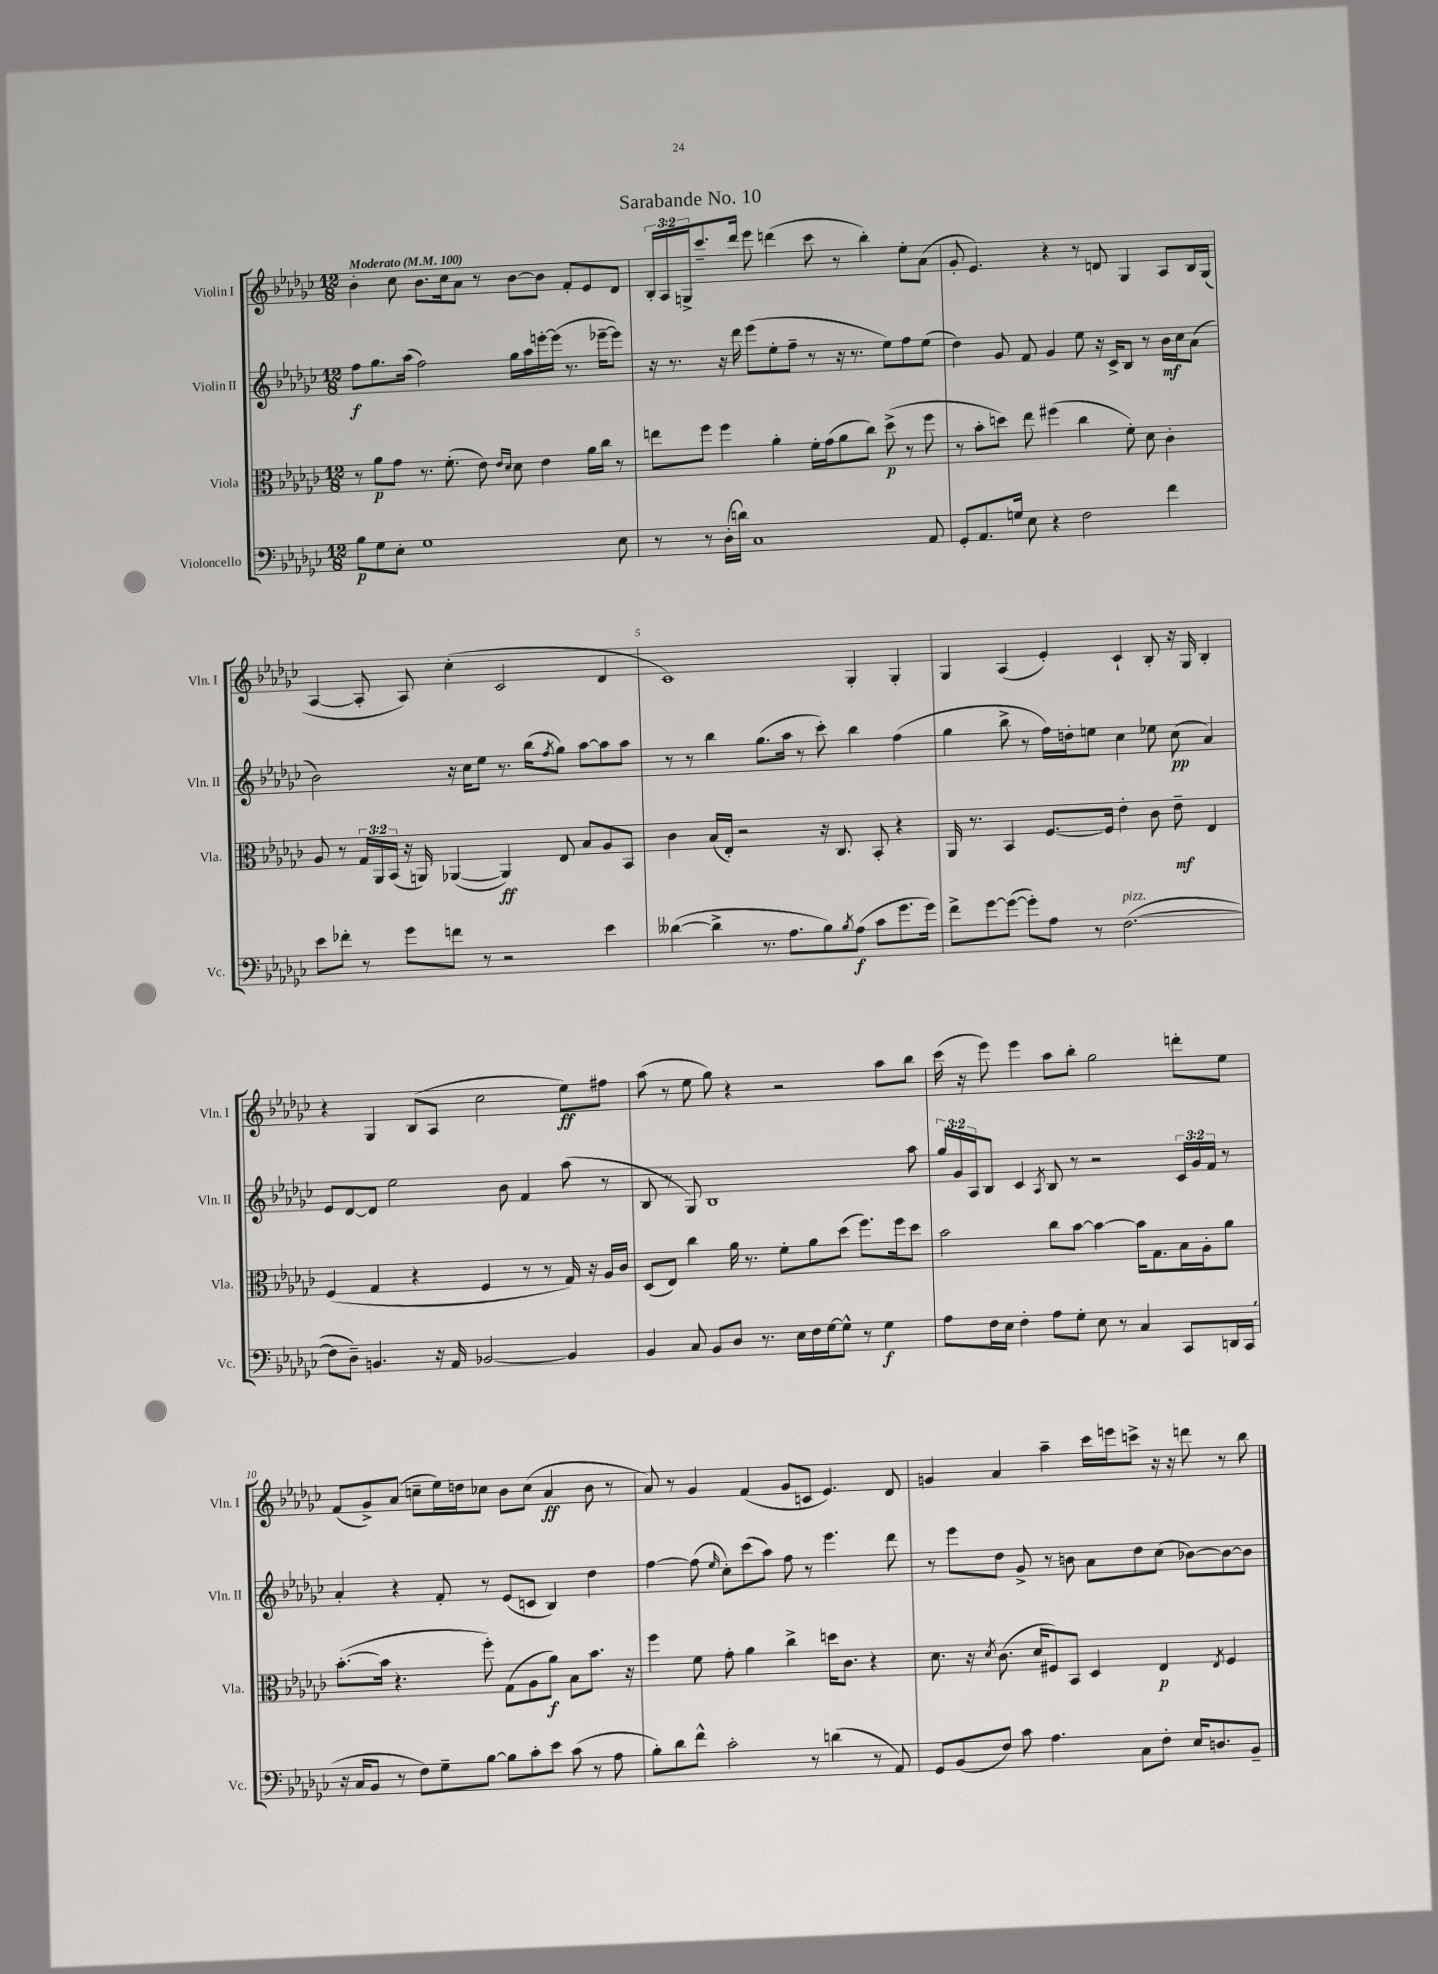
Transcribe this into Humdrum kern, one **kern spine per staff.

**kern	**kern	**kern	**kern
*staff4	*staff3	*staff2	*staff1
*clefF4	*clefC3	*clefG2	*clefG2
*k[b-e-a-d-g-c-]	*k[b-e-a-d-g-c-]	*k[b-e-a-d-g-c-]	*k[b-e-a-d-g-c-]
*M12/8	*M12/8	*M12/8	*M12/8
*MM100	*MM100	*MM100	*MM100
8B-	8r	8ff	4b-'
8G-	8a-	8.gg-	.
8E-'	8g-	.	8cc-
.	.	(16aa-	.
1G-	8.r	2ff)	8.b-
.	(8.f'	.	16cc-
.	.	.	8a-
.	8e-)	.	8r
.	16qqe-	.	.
.	16qqd-	.	.
.	8d-	16gg-	[8b-
.	.	16aa-	.
.	4e-	[16eee'	8b-]
.	.	(16eee]	.
.	.	8.r	8f'
.	16a-	.	8e-
.	16cc-	[16eee-~	.
8E-	8r	8eee-])	8d-
=	=	=	=
8r	8ee	16r	24B-'
.	.	.	24A-
.	.	8.r	.
.	.	.	24G^
8r	8ff	.	8.ccc-~
(16D-'	4ff	16r	.
16d)	.	16ddd-	16ddd-
1C-	.	(8eee-	8eee-
.	4a-'	8ee-'	(4ddd
.	.	8ff~	.
.	16f'	8r	8ccc-
.	(16g-	.	.
.	8a-	16r	8r
.	.	8.r	.
.	8cc-)	.	4bb-')
.	(8dd-^	8ee-)	.
.	8r	8ff	8ee-'
8AA-	8ff	(8ee-	(8a-
=	=	=	=
8GG-'	8r	4dd-)	8g-'
8.AA-	8b-'	.	4.e-)
.	8dd)	8g-	.
16G	.	.	.
8E-	8ee-	8f	.
4r	(4ff#	4g-	4r
2F	4cc-	8ee-	8r
.	.	16r	8d
.	.	16c-^	.
.	8f')	8B-	4G-
.	8d-	8r	.
4f	4c-'	16b-	8A-
.	.	16cc-	.
.	.	(8a-	16B-
.	.	.	(16G-
=	=	=	=
8e-	8A-	2b-)	[4A-
8f-'	8r	.	.
8r	24G-	.	8A-']
.	24AA-	.	.
.	(24BB-	.	.
8g-	16r	.	8A-)
.	16AA)	.	.
8f	([4AA-	16r	(4cc-'
.	.	16cc-	.
8r	.	8ee-	.
2r	4AA-])	8.r	2c-
.	.	(16bb-	.
.	.	8qff	.
.	8E-	8gg-)	.
.	8B-	[8aa-	.
4e-	8A-	8aa-]	4d-
.	8BB-	8aa-	.
=	=	=	=
([4d--	4c-	8r	1c-)
.	.	8r	.
4d--^]	(16B-	4bb-	.
.	16E-')	.	.
.	2r	.	.
8.r	.	(8.gg-	.
8.A-	.	16aa-	.
.	.	8r	.
8B-)	16r	8ccc-')	.
.	8.C-	.	.
8qB-	.	.	.
(8A-	.	4bb-	4G-'
8c-	8BB-'	.	.
8.g-	4r	(4ff	4G-'
16g-)	.	.	.
=	=	=	=
8f^	16AA-	4gg-	4G-
.	8.r	.	.
[8g-	.	.	.
(8g-_	4BB-	8bb-^	(4A-
8g-'])	.	8r	.
8A-	[8.F	16ff)	4e-')
.	.	16dd'	.
8r	.	8ee	.
.	16F]	.	.
([2.F	4e-'	4cc-	4c-`
.	8c-	8ee-	8B-'
.	8e-~	(8cc-	16r
.	.	.	16G-
.	4E-	4a-)	4B-'
=	=	=	=
8F]	(4F	8e-	4r
8D-~)	.	[8d-	.
4.BB	4G-	8d-]	4G-
.	.	2ee-	.
.	4r	.	(8B-
16r	.	.	8A-
16AA-	.	.	.
[2BB-	4F	.	2cc-
.	.	8b-	.
.	8r	4f	.
.	8r	.	.
4BB-]	16G-)	(8aa-	8ee-)
.	16r	.	.
.	16A-	8r	8ff#
.	16c-	.	.
=	=	=	=
4BB-	(8D-	8B-	(8aa-
.	8E-)	8r	8r
8C-	4cc-	8G-)	8ee-
8BB-	.	1B-	8gg-)
8D-	16a-	.	4r
.	8.r	.	.
8.r	.	.	.
.	8f'	.	2r
16E-	.	.	.
16F	8a-	.	.
[16G-	.	.	.
8G-^^]	(8dd-	.	.
8r	8.ff)	.	.
4G-	.	.	8aa-
.	16ff	.	.
.	8dd-	8aa-	8bb-
=	=	=	=
8A-	2b-	24gg-	(16ccc-
.	.	24g-	.
.	.	.	16r
.	.	24A-	.
16F	.	8B-	8eee-)
16E-	.	.	.
4F'	.	4c-	4eee-
.	.	8qA-	.
8A-	8cc-	8B-	8aa-
8G-'	[8b-	8r	8bb-'
8E-	4b-_	2r	2gg-
8r	.	.	.
4C-	16b-]	.	.
.	8.G-	.	.
8CC-	16B-	24c-	8ddd'
.	.	24g-	.
.	16A-'	.	.
.	.	24f	.
16DD	8a-	8r	8ee-
(16CC-	.	.	.
=	=	=	=
16r	([8.b-'	4a-'	(8f
16C-	.	.	.
8BB-	.	.	8g-^)
.	16b-]	.	.
8r	4.r	4r	(8a-
8F)	.	.	8cc~
8G-~	.	8f'	16ee-)
.	.	.	16dd
[8B-	8ff')	8r	8cc-
8B-]	(8G-	(8e-	8b-
8c-'	8A-	8c	(8cc-
8e-	8a-)	4B-)	4a-
(8c-	8B-	.	.
8r	8.b-	4dd-	8b-
8A-	.	.	8r
.	16r	.	.
=	=	=	=
8B-')	4ff	[4ff	8a-)
8d-	.	.	8r
8f^^	8f	(8ff]	4g-
.	.	16qqee-	.
2c-'	8g-'	8cc-')	.
.	4a-	(8ccc-	(4f
.	.	8aa-)	.
.	4cc-^	8ff	8g-
8r	.	8r	8c
(4d	16dd	4.eee-	4.e-)
.	8.c-	.	.
8r	4r	.	.
8AA-)	.	8ddd-	8d-
=	=	=	=
8GG-	8.d-	8r	4g
(8BB-	.	8eee-	.
.	16r	.	.
.	8qd-	.	.
8F)	(8.c-	8dd-	4a-
8c-	.	8g-^	.
.	16d-	.	.
4.A-	8F#)	8r	4aa-~
.	8BB-	8b	.
.	4D-	8a-	16ccc-
.	.	.	16eee
8C-	.	8dd-	8ccc^
8F'	4E-	(8cc-	16r
.	.	.	16r
16E-	.	[8b-)	8ddd
8.D	.	.	.
.	8qE-	.	.
.	4F#	8b-_	8r
8BB-~	.	8b-]	8bb-
==	==	==	==
*-	*-	*-	*-
